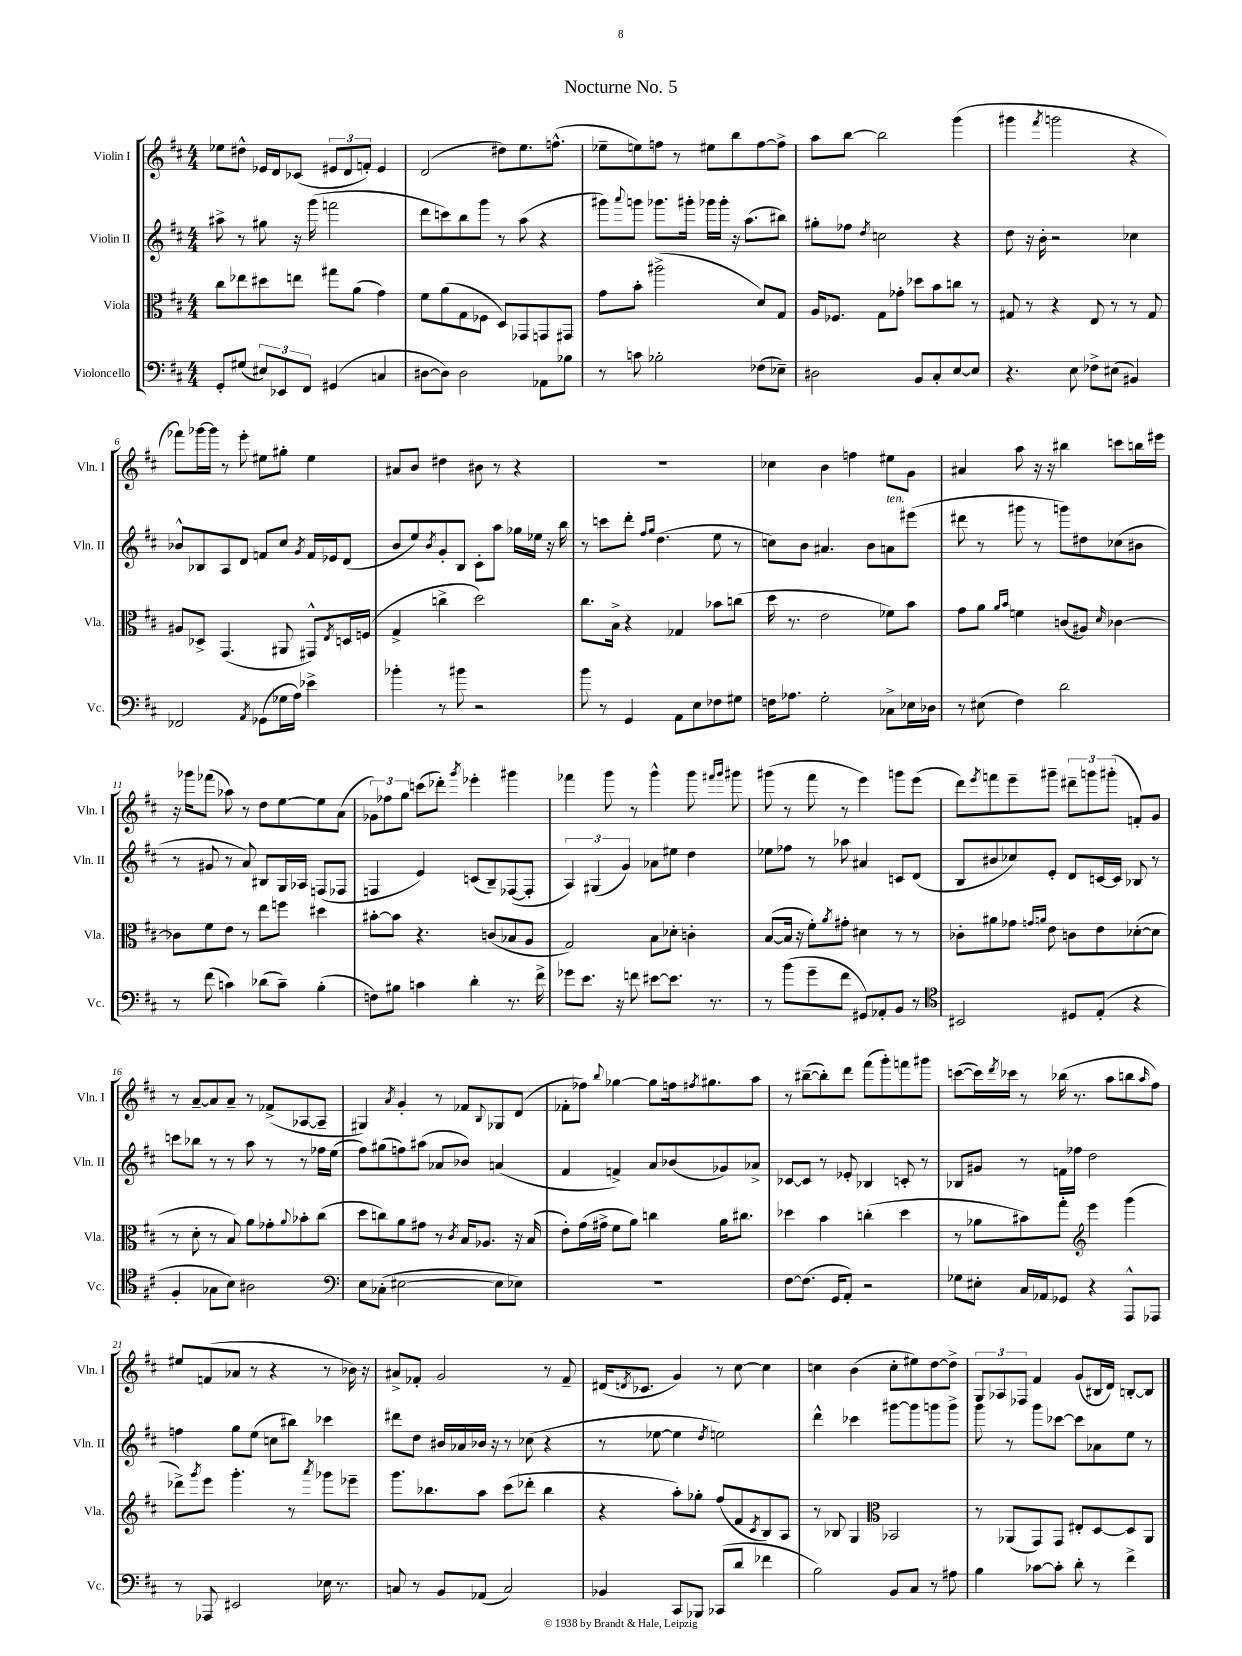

**kern	**kern	**kern	**kern
*part4	*part3	*part2	*part1
*staff4	*staff3	*staff2	*staff1
*I"Violoncello	*I"Viola	*I"Violin II	*I"Violin I
*I'Vc.	*I'Vla.	*I'Vln. II	*I'Vln. I
*clefF4	*clefC3	*clefG2	*clefG2
*k[f#c#]	*k[f#c#]	*k[f#c#]	*k[f#c#]
*M4/4	*M4/4	*M4/4	*M4/4
=1	=1	=1	=1
8GG'/L	8cc#\L	8aa#X^\	8ee-X\L
(8G#X/J	8ee-X\	8r	8dd#X^^\J
12E#X/L)	8dd#X\	8gg#X\	16e-X/LL
.	.	.	16d/J
12EE-X/	.	.	.
.	8een\J	16r	(8c-X/J
12FF#/J	.	.	.
.	.	(16ggg\	.
(4GG#X/	8gg#X\L	2fffn\	12e#X/L
.	.	.	12d/
.	(8a\J	.	.
.	.	.	12fn'/J)
4Cn/	4g\)	.	4e#/
=2	=2	=2	=2
[8D#X\L	8f#\L	8ddd\L	(2d/
8D#\J])	(8a\	8cccn\)	.
2D#\	8G\	8bb\	.
.	8F-X\J	8ggg\J	.
.	8D/L)	8r	8dd#X\L)
.	8GG-X/	(8aa\	8.ee\
8AA-X\L	8GGn/	4r	.
.	.	.	(8.ffn^^\J
8B-X\J	8GG#X/J	.	.
=3	=3	=3	=3
8r	8g\L	8ggg#X\L)	8ee-X~\L
.	.	8qqaaa/	.
8cn\	8b'\J	8gggn\J	8een\)
2B-X'\	(2aa#X^\	8.ggg-X\L	8ffn\J
.	.	.	8r
.	.	16ggg#X'\Jk	.
.	.	16ggg-X\LL	8ee#X\L
.	.	16ggg-'\JJ	.
.	.	16r	8bb\
.	.	(8.aa\L	.
(8F-X\L	8d/L)	.	[8ff\
8E-X~\J)	8G/J	8bb#X\J)	8ff^\J]
=4	=4	=4	=4
2D#X\	16A/KL	8gg#X'\L	8aa\L
.	8.F-X/J	.	.
.	.	8ff-X\J	[8bb\J
.	.	8qdd/	.
.	8G\L	2ccn\	2bb\]
.	8g-X'\J	.	.
8BB/L	8dd-X\L	.	.
8C#'/	8b\	.	.
[8E/	8ccn\J	4r	(4ggg\
8E/J]	8r	.	.
=5	=5	=5	=5
4.r	8G#X/	8dd\	4ggg#X\
.	8r	16r	.
.	.	16b'\	.
.	.	.	8qfff#/
.	4r	2r	2gggn\
8E\	.	.	.
8F-X^\L	8E/	.	.
(8E#X\J	8r	.	.
4BB#X/)	8r	4cc-X\	4r
.	8G#/	.	.
!!LO:LB:g=z
=6	=6	=6	=6
2FF-X/	8A#X/L	8b-X^^/L	8fff-X\L)
.	8D-X^/J	8B-X/	[16ggg-X\L
.	.	.	16ggg-\JJ]
.	(4.GG/	8A/	8r
.	.	8d/J	8eee'\
8qAA/	.	.	.
(8GG-X\L	.	8fn/L	8ee#X\L
16G-X\L	8AA#X/	8cc#/J	8gg#X'\J
16A\JJ)	.	.	.
.	.	8qg/	.
4e-X^\	8GG#X^^/L)	16f/LL	4ee#\
.	.	16e-X/J	.
.	8qE/	.	.
.	16Dn/L	(8d/J	.
.	(16Fn/JJ	.	.
=7	=7	=7	=7
4b-X'\	4G^/	8b/L	8a#X/L
.	.	8ee/)	8b/J
.	.	8qb/	.
8r	4ccn^\	8g'/	4dd#X\
8b#X\	.	8B/J	.
2r	2dd\)	8c#'\L	8b#X\
.	.	8aa\J	8r
.	.	16gg-X\LL	4r
.	.	16ee-X\JJ	.
.	.	16r	.
.	.	16bb\	.
=8	=8	=8	=8
8b\	8.cc#\L	8r	1r
8r	.	8cccn\L	.
.	16B^\Jk	.	.
4GG/	4r	8ddd'\J	.
.	.	16qqff#/LL	.
.	.	16qqgg/JJ	.
.	.	(4.dd\	.
8AA\L	4G-X/	.	.
8E\	.	.	.
8F-X\	8b-X\L	8ee\	.
8G#X\J	(8ccn\J	8r	.
=9	=9	=9	=9
16Fn\KL	16dd\	8ccn\L)	4cc-X\
8.A-X\J	8.r	.	.
.	.	8b\J	.
2G'\	2e\	4.a#X/	4b\
.	.	.	4ffn\
.	.	8b\L	.
!	!	!LO:TX:a:i:t=ten.	!
8C-X^\L	8f-X\L)	8an\	8ee#X\L
16E-X\L	8b\J	(8eee#X\J	8g\J
16D-X\JJ	.	.	.
=10	=10	=10	=10
8r	8g\L	8ddd#X\	4a#X/
(8E#X\	8a\J	8r	.
.	16qqa/LL	.	.
.	16qqb/JJ	.	.
4F#\)	4fn\	8ggg#X\	8aa\
.	.	8r	16r
.	.	.	16r
2d\	(8cn/L	8gggn\L)	4bb#X\
.	8A#X/J)	8dd#X\	.
.	16qqd/	.	.
.	[4c-X\	(8cc-X\	8cccn\L
.	.	8b#X\J	16bbn\L
.	.	.	16eee#X\JJ
!!LO:LB:g=z
=11	=11	=11	=11
8r	8c-X\L]	8r	16r
.	.	.	16ggg-X\KL
(8f#\	8f#\	8g#X/	(8fff-X\J
4cn\)	8e\J	8r	8aa-X\)
.	8r	8a/)	8r
(8d-X\L	8ee\L	8B#X/L	8dd\L
8c~\J)	8ffn\J	16G/L	[8ee\
.	.	16A-X/JJ	.
(4B'\	4dd#X\	(8Fn/L	8ee\]
.	.	8F-X/J	(8a\J
=12	=12	=12	=12
8Fn\L)	[8b#X'\L	4Fn/	12g-X\L)
.	.	.	12ff-X\
8B#X\J	8b#\J]	.	.
.	.	.	12gg\J
4cn\	4.r	4e/)	(8cccn\L
.	.	.	8ddd-X'\J)
.	.	.	8qggg/
4d'\	.	(8cn/L	4eee-X'\
.	(8cn/L	8B~/)	.
8.r	8B-X/	([8F-X/	4ggg#X\
.	8A/J	8F-'/J]	.
16f#^\	.	.	.
=13	=13	=13	=13
8g-X\L	2G/)	6A/)	4fff-X\
8.e\J	.	.	.
.	.	(6G#X/	.
.	.	.	8ggg\
16r	.	.	.
.	.	6g/)	.
8fn\	.	.	8r
[8e#X\L	8B\L	8a-X\L	4ggg^^\
8.e#\J]	8d-X'\J	8ee#X\J	.
.	4cn'\	4dd\	8ggg\
8.r	.	.	.
.	.	.	16qqfff#X/LL
.	.	.	16qqggg/JJ
.	.	.	8ggg#X\
=14	=14	=14	=14
8r	([8B/L	8ee-X\L	(8ggg#X\
(8b\L	16B/Jk]	8ff-X\J	8r
.	16r	.	.
8g~\	8f#'\L)	8r	8fff#\
.	8qa/	.	.
8f#\J	8g#X'\J	8aa-X\	8r
8GG#X/L)	4d#X\	4a#X/	4eee\)
8AA-X'/	.	.	.
8BB/J	8r	8cn/L	8gggn\L
8r	8r	(8d/J	(8eee\J
=15	=15	=15	=15
*clefC4	*	*	*
2BB#X/	8c-X'\L	8B/L	8ddd\L)
.	.	.	8qeee/
.	8a#X\	8b#X/	8fffn\
.	8g-X\J	8cc-X/)	8eee~\
.	16qqgn/LL	.	.
.	16qqan/JJ	.	.
.	8e\	8e'/J	8ggg#X~\J
8D#X/L	8cn\L	8d/L	12ddd#X~\L
.	.	.	12gggn\
(8E'/J	8e\	[16cn/L	.
.	.	.	(12ggg#X'\J
.	.	16c/JJ]	.
4r	([8d-X'\	8B-X/	8fn'/L)
.	8d-\J]	8r	8g/J
!!LO:LB:g=z
=16	=16	=16	=16
4F#'/	8r	8cccn\L	8r
.	8d'\	8bb-X\J	[8a~/L
8G-X\L	8r	8r	8a/]
8B\J)	8B/)	8r	8a~/J
2A#X\	8a\L	8aa\	8r
.	8g-X'\	8r	(8f-X^/L
.	8qqa/	.	.
.	8b-X'\	8r	[8A-X/
.	(8cc#\J	16ff-X\LL	8A-~/J]
.	.	(16ee\JJ	.
=17	=17	=17	=17
*clefF4	*	*	*
8E\L	8dd\L	8ff#\L)	4G#X/)
(8C-X'\J	8ccn\)	(8gg#X\	.
.	.	.	8qa/
[2E#X\	8a\	8ffn\)	4g'/
.	8g#X\J	(8aa#X\J	.
.	8r	8a-X/L	8r
.	8qc#/	.	.
.	16B/KL	8b-X/J)	8f-X/L
.	8.A-X/J	.	.
.	.	.	8qqB/
8E#\L]	.	(4an/	8G-X/
8E-X\J)	16r	.	(8d/J
.	(16B/	.	.
=18	=18	=18	=18
1r	8e'\L)	4f#/	8f-X'\L
.	(16g\L	.	8ff-X\J)
.	16g#X^\JJ	.	.
.	.	.	8qqbb/
.	8f#\L	4fn^/)	[4gg-X\
.	8a\J)	.	.
.	4ccn\	8a/L	8gg-\L]
.	.	(8b-X/	16ffn\k
.	.	.	8qff#X/
.	.	.	8.gg#X\
.	16a\KL	8g-X/)	.
.	8.cc#X\J	.	.
.	.	8a-X^/J	8aa\J
=19	=19	=19	=19
[8F#\L	4dd-X\	[8c-X/L	8r
(8.F#\J]	.	8c-/J]	([8bb#X~\L
.	4b\	8r	8bb#'\])
16GG/KL	.	.	.
8AA'/J)	.	8e-X'/	8ddd\J
2r	(4ccn'\	4B-X/	(8fff#\L
.	.	.	8ggg'\)
.	4dd-\	8cn'/	8fffn\
.	.	8r	8ggg#X\J
=20	=20	=20	=20
8G-X\L	8r	8B-X/L	([8cccn\L
8E#X'\J	8a-X\L	8g#X/J	16ccc\L])
.	.	.	8qddd/
.	.	.	16ccc-X\JJ
16C#/LL	8b#X\)	8r	8r
16AA-X/J	.	.	.
8GG-X/J	8gg'\J	16fn\LL	(16bb-X\
.	.	16ff-X\JJ	8.r
*	*clefG2	*	*
4r	4eee\	2dd\	.
.	.	.	8aa\L
8AAA^^/L	(4ggg\	.	8bbn\
.	.	.	16qqaa/
8AAA-X/J	.	.	8ff#\J)
!!LO:LB:g=z
=21	=21	=21	=21
8r	8ddd-X^\L)	4ffn\	8ee#X/L
.	8qggg/	.	.
8AAA-X/	8eee\J	.	(8fn/
2EE#X/	4.ggg'\	8gg\L	8a-X/J
.	.	(8ee\J	8r
.	.	8ccn\L	4r
.	8r	8bb#X\J)	.
.	8qaaa/	.	.
16E-X\	8ggg-X\L	4ccc-X\	8r
8.r	.	.	.
.	8eee-X~\J	.	16b-X\)
.	.	.	16r
=22	=22	=22	=22
8Cn/	8.ggg\L	8ddd#X\L	8a#X^/L
8r	.	8dd\J	8f-X'/J
.	8.bb-X\	.	.
8BB/L	.	16b#X/LL	2g/
.	.	16a-X/	.
(8AA-X/J	8aa\J	16b-X/JJ	.
.	.	16r	.
2C/)	(8ccc#\L	8r	.
.	8ddd-X'\J	(8cc-X\	.
.	4bb-\	4r	8r
.	.	.	8f-~/
=23	=23	=23	=23
4BB-X/	4r	8r	(16d#X/KL
.	.	.	8qdn/
.	.	.	8.c-X/J
.	.	[8ee-X\	.
8CC#/L	8aa'\L)	4ee-\]	4g/)
8BBB-X/J	8gg-X'\J	.	.
.	.	8qdd/	.
(8CC-X/L	(8ff#/L	2een\)	8r
8d/J	8f#/	.	[8cc#\
.	8qc#/	.	.
4f-X\	8B/)	.	4cc#\]
.	8A/J	.	.
=24	=24	=24	=24
2B\)	8r	4ddd^^\	4ccn\
.	8B-X/	.	.
.	4G/	4ccc-X\	(4b\
*	*clefC3	*	*
8BB/L	2BB-X/	[8ggg#X\L	8cc'\L
8C#/J	.	8ggg#\]	8ee#X\)
8r	.	8gggn\	[8dd\
8A#X\	.	8ggg^\J	8dd^\J]
=25	=25	=25	=25
4B\	8r	8ggg\	12G/L
.	.	.	12A-X/
.	(8AA-X/L	8r	.
.	.	.	12F-X/J
[8c-X\L	8GG/)	8ggg\L	4f#/
8c-'\J]	8GG/J	[8ccc-X\J	.
8d'\	8E#X'/L	8ccc-\L]	(8g/L
8r	[8D/	8a-X\	16B#X/L
.	.	.	16d/JJ)
4f#^\	8D/]	8ee\J	[8Bn'/L
.	8AA-/J	8r	8B/J]
==	==	==	==
*-	*-	*-	*-
